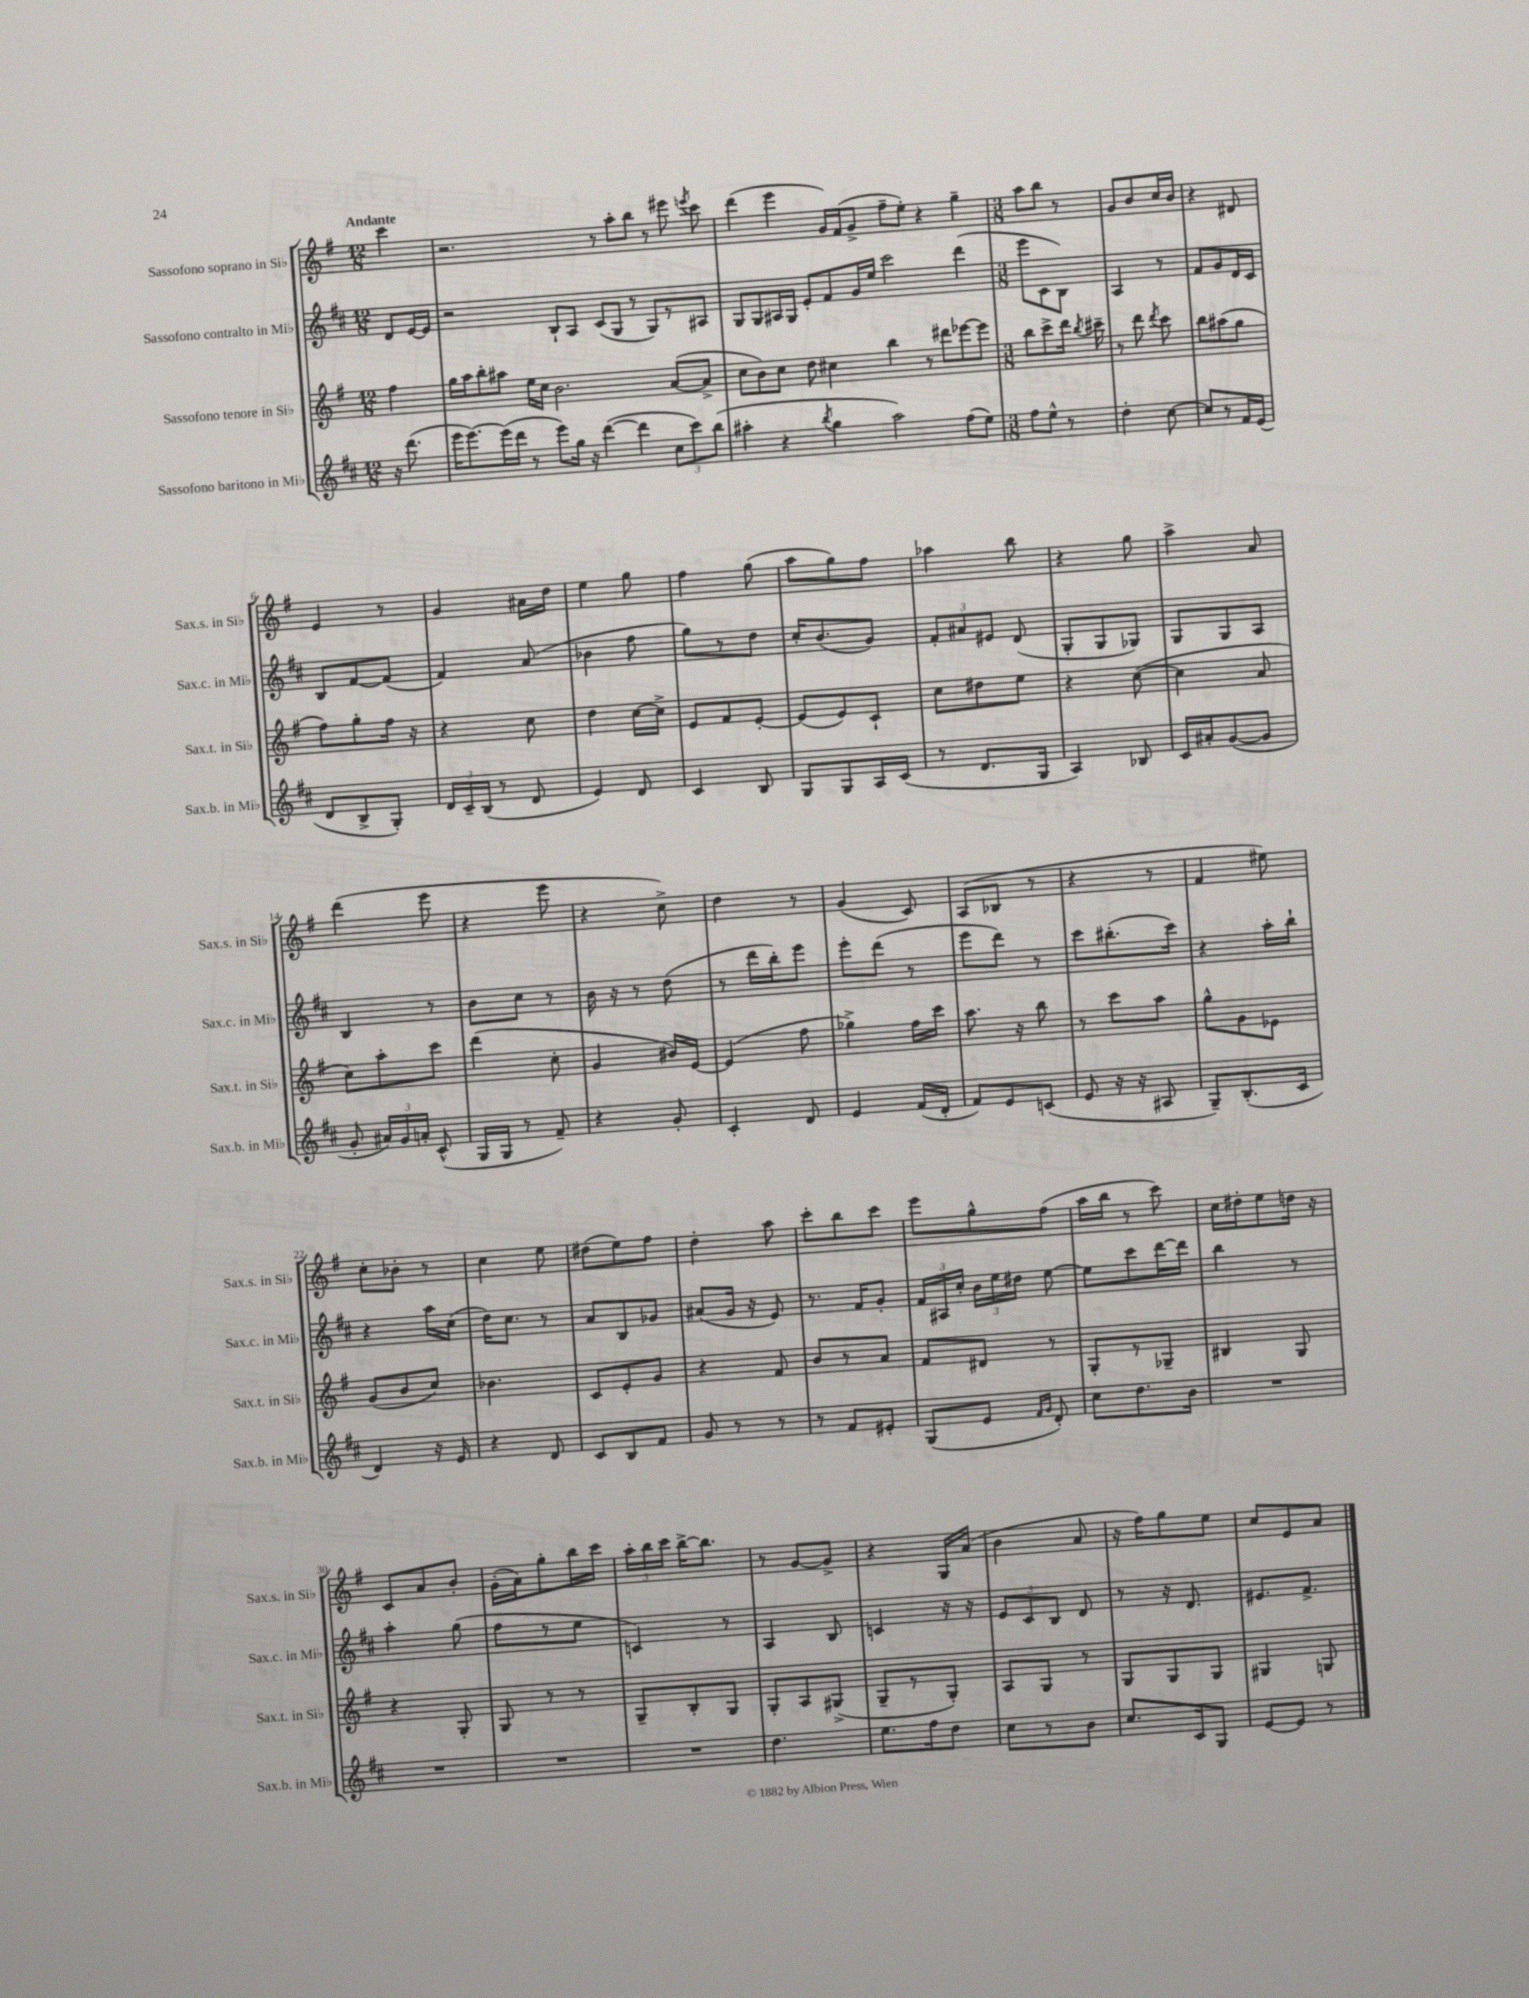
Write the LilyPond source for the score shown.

<<
\new StaffGroup <<
\new Staff = "s0" \with { instrumentName = "Sassofono soprano in Sib" shortInstrumentName = "Sax.s. in Sib" } {
    \clef treble \key g \major \numericTimeSignature \time 12/8 \partial 4 \tempo "Andante"
    \autoBeamOff c'''4 |
    r2. r8 a''8[-. b''8] r8 eis'''8 \acciaccatura { e'''8 } c'''8 |
    d'''4( e'''4 g'16[) fis'16( g'8]-> fis''8[-- e''8]-.) r4 g''4-- |
    \numericTimeSignature \time 3/8 a''8[ b''8] r8 |
    g'8[ b'8 c''16 b'16] |
    r4 dis'8 |
    e'4 r8 |
    g'4 ais'16[ d''16] |
    e''4 g''8 |
    fis''4 g''8( |
    a''8[ g''8) fis''8] |
    aes''4 b''8 |
    r4 g''8 |
    a''4-> a'8 |
    d'''4( e'''8 |
    r4 e'''8 |
    r4 c''8->) |
    d''4 r8 |
    g'4( c'8) |
    a8[( bes8] r8 |
    r4 r8 |
    fis'4 eis''8) |
    c''8[-. bes'8]-. r8 |
    c''4 e''8 |
    dis''8[( e''8) fis''8] |
    d''4-. a''8 |
    c'''8[-. b''8 c'''8] |
    e'''8[ g''8-^ fis''8]( |
    a''16[ b''16] r8 c'''8) |
    c''16[ dis''16-. e''8 d''16] r16 |
    c'8[ a'8 b'8]-. |
    g'16[-.( a'16) g''8-. b''16 c'''16] |
    \tuplet 3/2 { a''16[-. b''16 c'''16] } b''16[~-> b''8.] |
    r8 g'8[~ g'8]-> |
    r4 g16[ a'16]( |
    b'4 a'8 |
    r16 fis''16[) g''8 e''8] |
    c''8[ e'8 a'8] \bar "|." |
}
\new Staff = "s1" \with { instrumentName = "Sassofono contralto in Mib" shortInstrumentName = "Sax.c. in Mib" } {
    \clef treble \key d \major \numericTimeSignature \time 12/8 \partial 4
    \autoBeamOff d'8[ e'16~ e'16] |
    r2 b8[-! a8] cis'8[( g8] r8 g8[) r8 ais8] |
    g8[ g8 ais16 g16] e'8[-. fis'8 g'16 e''16] cis'''2 d'''4( |
    \numericTimeSignature \time 3/8 e'''8[ cis'8 b8]) |
    a4 r8 |
    fis'8[ g'8 d'16 cis'16] |
    b8[ fis'8~ fis'8]( |
    fis'4) a'8( |
    bes'4 fis''8 |
    g''8[) r8 d''8] |
    cis''16[-. b'8.( g'8]) |
    \tuplet 3/2 { fis'8[-. ais'8 eis'8] } d'8( |
    g8[-. g8 ges8]) |
    g8[ g8 a8] |
    b4 r8 |
    b'8[ cis''8] r8 |
    b'16 r16 r8 d''8( |
    r8 d'''16[ b''16-.) e'''8] |
    e'''8[-. d'''8]( r8 |
    e'''8[ d'''8]) r8 |
    cis'''8[ bis''8.-.( cis'''16]) |
    r4 a''16[-. b''16]-! |
    r4 a''16[ cis''16]( |
    d''16[) cis''8.] r8 |
    a'8[ b8 ges'8] |
    ais'8[( g'16] r16 e'8) |
    r8. fis'16[ g'8]-. |
    \tuplet 3/2 { fis'16[ ais16 cis''16]-. } \tuplet 3/2 { b'16[ e''16 dis''16] } e''8~ |
    e''8[ cis'''8 d'''16~ d'''16] |
    b''4 r8 |
    a''4-. g''8( |
    fis''8[ r8 e''8] |
    c'4) r8 |
    a4 b8 |
    c'4 r16 r16 |
    \tuplet 3/2 { e'8[ cis'8 b8] } d'8 |
    r8 r16 d'8. |
    eis'8.[ fis'8.]-> \bar "|." |
}
\new Staff = "s2" \with { instrumentName = "Sassofono tenore in Sib" shortInstrumentName = "Sax.t. in Sib" } {
    \clef treble \key g \major \numericTimeSignature \time 12/8 \partial 4
    \autoBeamOff fis''4 |
    g''16[ a''16 b''8-. ais''8] e''16[ c''16] b'2. a'8[~( a'8]-> |
    c''8[ b'8) c''8] d''8 cis''4 b''4 r8 dis'''8[ ees'''8~ ees'''8] |
    \numericTimeSignature \time 3/8 b''8[ c'''8-> d'''16] \acciaccatura { b''8 } cis'''16-- |
    r8 d'''8 \acciaccatura { d'''8 } c'''8 |
    b''8[ ais''8( g''8] |
    fis''8[) g''8-. fis''16] r16 |
    r4 c''8 |
    d''4 c''16[~ c''16]-> |
    e'8[ fis'8 e'8]~-. |
    e'8[( e'8) c'8]-! |
    c''8[ dis''8 e''8] |
    r4 c''8~( |
    c''4 a'8 |
    c''8[) a''8-. c'''8] |
    d'''4( c''8-. |
    g'4 bis'16[) e'16]~ |
    e'4( fis''8 |
    ges''4->) fis''16[ c'''16] |
    a''8. r16 b''8 |
    r8 c'''8[ a''8] |
    g''8[-^ g'8 ees'8] |
    g'8[( b'8 c''8]) |
    bes'4. |
    c'8[ e'8-. g'8] |
    r4 fis'8 |
    b'8[ r8 a'8] |
    fis'8[ dis'8] r8 |
    g8[-. r8 ges8]-- |
    bis4 g8 |
    r4 g8-. |
    g8 r8 r8 |
    g8[-- b8-. g8] |
    g8[-. a8 gis8]->( |
    g8[-- r8 g8]-.) |
    a8[ g8] r8 |
    g8[ g8 g8] |
    gis4 g8 \bar "|." |
}
\new Staff = "s3" \with { instrumentName = "Sassofono baritono in Mib" shortInstrumentName = "Sax.b. in Mib" } {
    \clef treble \key d \major \numericTimeSignature \time 12/8 \partial 4
    \autoBeamOff r16 d'''8.( |
    e'''16[ e'''8.~) e'''16( d'''16] r8 e'''8[) g''16] r16 d'''4~( d'''4 \tuplet 3/2 { cis''8[ cis'''8) b''8]( } |
    ais''4-. r4 \acciaccatura { b''8 } g''4 ais''2) fis''8[( e''8]) |
    \numericTimeSignature \time 3/8 fis''8[ e''8]-^ r8 |
    d''4-. cis''8~ |
    cis''8[ r8 fis'16 e'16]( |
    d'8[ b8-> g8]-.) |
    \tuplet 3/2 { d'16[ cis'16-- b16]( } r8 d'8 |
    e'4) d'8 |
    cis'4 b8 |
    g8[ g8 a16 cis'16]( |
    r8 d'8.[ g16] |
    a4) bes8 |
    cis'16[ ais'16-. g'8~( g'8] |
    g'8-. \tuplet 3/2 { ais'16[) g'16 a'16]-. } cis'8-^( |
    g16[ g16] r8 fis'8--) |
    r4 g'8-. |
    cis'4-. d'8 |
    e'4 fis'16[( d'16]-. |
    fis'8[) e'8 c'8]( |
    e'8 r16 r16 ais8 |
    g8[--) b8.-.( cis'16] |
    d'4) r16 e'16 |
    r4 d'8 |
    cis'8[ b8 fis'8] |
    g'8 r8 r8 |
    r8 fis'8[ eis'8]-. |
    g8[( e'8] \grace { fis'16[ g'16] } d'8-.) |
    cis''8[ d''8. b'16] |
    R4. |
    R4. |
    R4. |
    R4. |
    d''4. |
    e''8.[ fis''16 d''8] |
    cis''8[ r8 b'8] |
    cis''8.[ cis'16 g8] |
    e'8[~ e'8] r8 \bar "|." |
}
>>
>>
